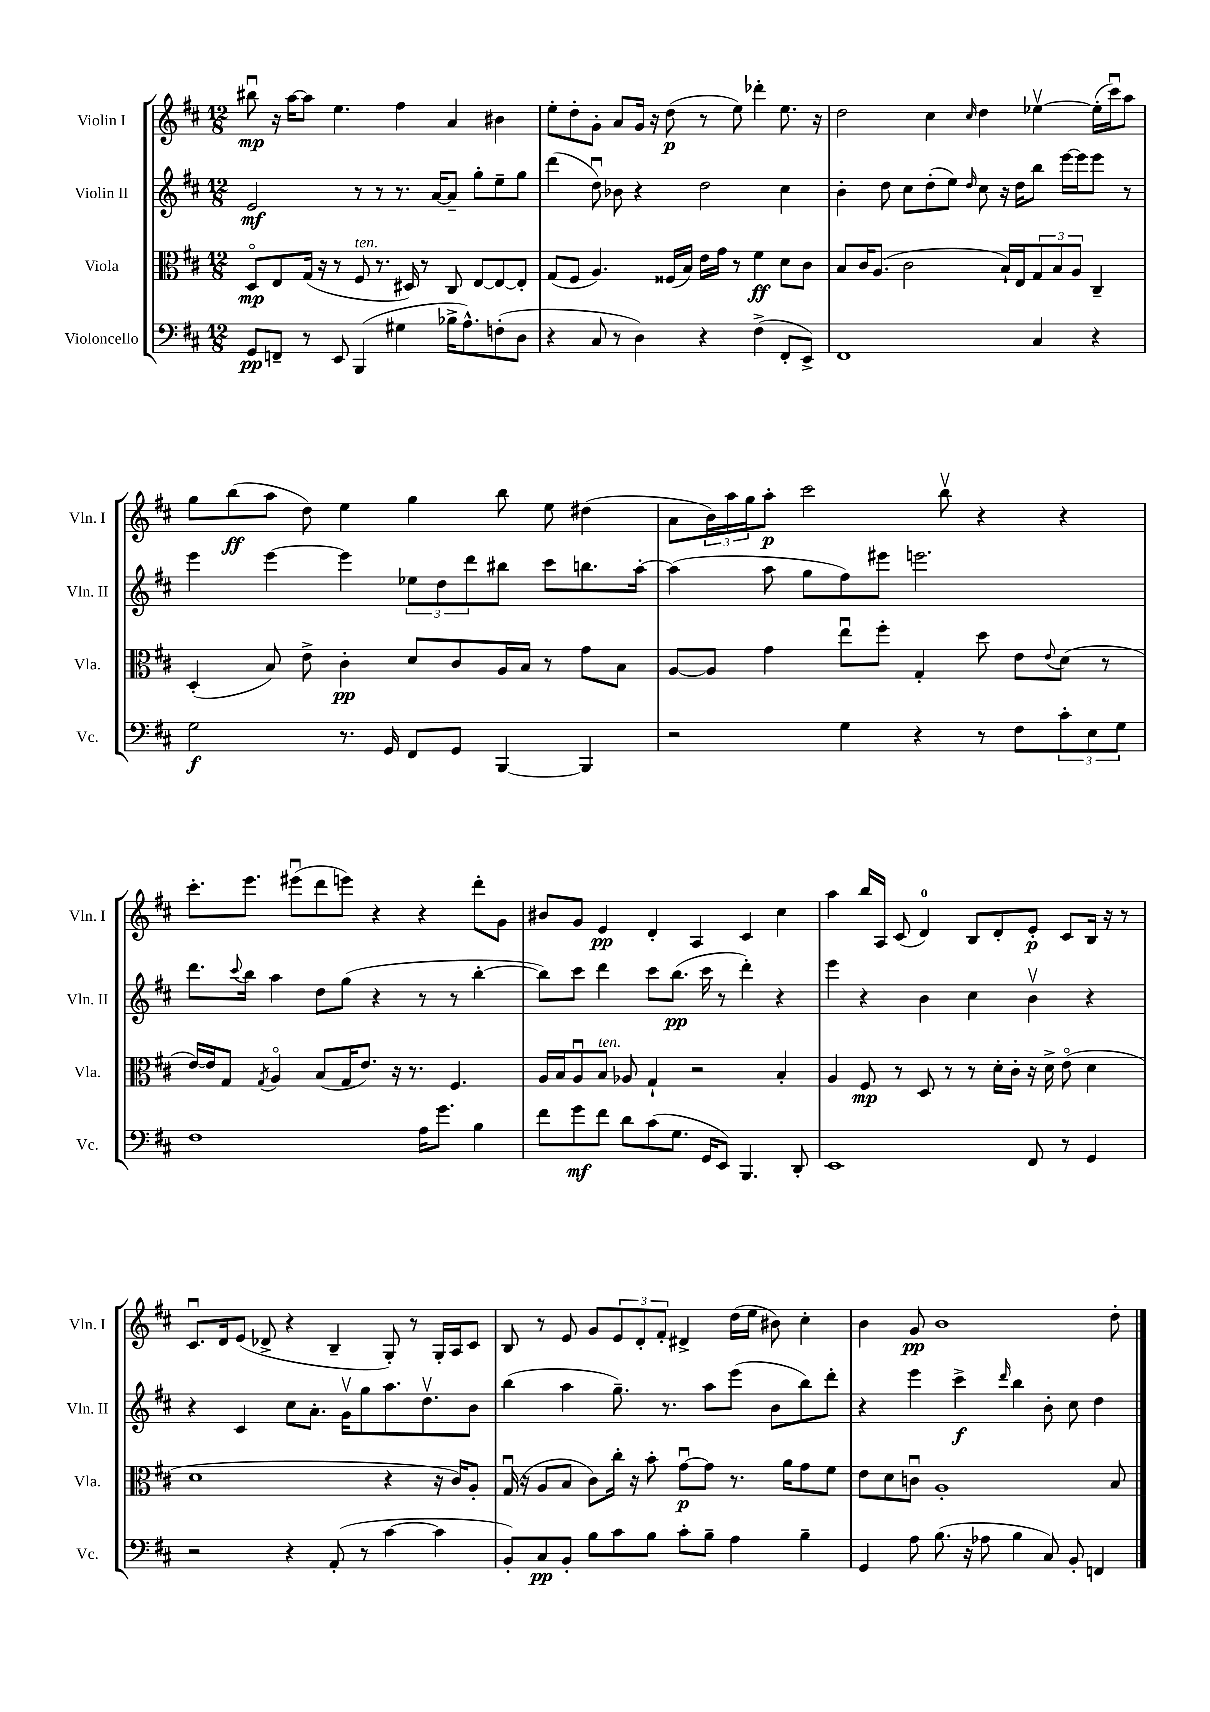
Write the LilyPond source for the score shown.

<<
\new StaffGroup <<
\new Staff = "s0" \with { instrumentName = "Violin I" shortInstrumentName = "Vln. I" } {
    \clef treble \key d \major \numericTimeSignature \time 12/8
    bis''8\downbow\mp r16 a''16~ a''8 e''4. fis''4 a'4 bis'4 |
    e''8-. d''8-. g'8-. a'8 g'16 r16 d''8\p( r8 e''8) des'''4-. e''8. r16 |
    d''2 cis''4 \grace { cis''16 } d''4 ees''4~\upbow ees''16-.( cis'''16\downbow) a''8 |
    g''8 b''8\ff( a''8 d''8) e''4 g''4 b''8 e''8 dis''4( |
    a'8 \tuplet 3/2 { b'16) a''16 g''16 } a''8-.\p cis'''2 b''8\upbow r4 r4 |
    cis'''8.-. e'''8. eis'''8\downbow( d'''8 e'''8) r4 r4 d'''8-. g'8 |
    bis'8 g'8 e'4\pp d'4-. a4 cis'4 cis''4 |
    a''4 b''16 a16 cis'8( d'4-0) b8 d'8-. e'8-.\p cis'8 b16 r16 r8 |
    cis'8.\downbow d'16 e'8( des'8-> r4 b4-- g8-.) r8 g16-. a16 cis'8 |
    b8 r8 e'8 g'8 \tuplet 3/2 { e'8 d'8-. fis'8-. } dis'4-> d''16( e''16 bis'8) cis''4-. |
    b'4 g'8\pp b'1 d''8-. \bar "|." |
}
\new Staff = "s1" \with { instrumentName = "Violin II" shortInstrumentName = "Vln. II" } {
    \clef treble \key d \major \numericTimeSignature \time 12/8
    e'2\mf r8 r8 r8. a'16~ a'8-- g''8-. e''8-- g''8 |
    d'''4( d''8\downbow) bes'8 r4 d''2 cis''4 |
    b'4-. d''8 cis''8 d''8-.( e''8) \grace { d''16 } cis''8 r16 d''16 b''8 e'''16~ e'''16 e'''8 r8 |
    e'''4 e'''4~ e'''4 \tuplet 3/2 { ees''8 d''8 d'''8 } bis''8 cis'''8 b''8. a''16~-. |
    a''4( a''8 g''8 fis''8) eis'''8 e'''2. |
    d'''8. \appoggiatura { cis'''8 } b''16 a''4 d''8 g''8( r4 r8 r8 b''4~-. |
    b''8) cis'''8 d'''4 cis'''8 b''8.\pp( cis'''16 r8 d'''4-.) r4 |
    e'''4 r4 b'4 cis''4 b'4\upbow r4 |
    r4 cis'4 cis''8 a'8.-. g'16\upbow g''8 a''8. d''8.\upbow b'8 |
    b''4( a''4 g''8.--) r8. a''8 e'''8( b'8 b''8) d'''8-. |
    r4 e'''4 cis'''4->\f \grace { d'''16 } b''4 b'8-. cis''8 d''4 \bar "|." |
}
\new Staff = "s2" \with { instrumentName = "Viola" shortInstrumentName = "Vla." } {
    \clef alto \key d \major \numericTimeSignature \time 12/8
    d8\flageolet\mp e8 g16( r16 r8 fis8^\markup { \italic "ten." } r8. dis16) r8 cis8 e8~ e8~ e8-. |
    g8( fis8 a4.) fisis16( b16) e'16 g'16 r8 fis'4\ff d'8 cis'8 |
    b8 cis'16 a8.( cis'2 b16-!) e16 \tuplet 3/2 { g8 b8 a8 } cis4-- |
    d4-.( b8) e'8-> cis'4-.\pp d'8 cis'8 a16 b16 r8 g'8 b8 |
    a8~ a8 g'4 e''8\downbow fis''8-. g4-. d''8 e'8 \appoggiatura { e'8 } d'8( r8 |
    e'16~) e'16 g8 \acciaccatura { g8 } a4\flageolet b8( g16 e'8.) r16 r8. fis4. |
    a16 b16 a8\downbow b8^\markup { \italic "ten." } aes8 g4-! r2 b4-. |
    a4 fis8\mp r8 d8 r8 r8 d'16-. cis'16-. r16 d'16-> e'8\flageolet( d'4 |
    d'1 r4 r16 cis'16) a8-. |
    g16\downbow( r16 a8 b8 cis'8) cis''16-. r16 b'8-. g'8~\downbow\p g'8 r8. a'16 g'8 fis'8 |
    e'8 d'8 c'8\downbow a1-. b8 \bar "|." |
}
\new Staff = "s3" \with { instrumentName = "Violoncello" shortInstrumentName = "Vc." } {
    \clef bass \key d \major \numericTimeSignature \time 12/8
    g,8\pp f,8-- r8 e,8 b,,4( gis4 bes16-> a8.-^) f8-.( d8 |
    r4 cis8 r8 d4) r4 fis4->( fis,8-. e,8->) |
    fis,1 cis4 r4 |
    g2\f r8. g,16 fis,8 g,8 b,,4~ b,,4 |
    r2 g4 r4 r8 fis8 \tuplet 3/2 { cis'8-. e8 g8 } |
    fis1 a16 g'8. b4 |
    fis'8 g'8\mf fis'8 d'8 cis'8( g8. g,16 e,8) b,,4. d,8-. |
    e,1 fis,8 r8 g,4 |
    r2 r4 a,8-.( r8 cis'4~ cis'4 |
    b,8-.) cis8\pp b,8-. b8 cis'8 b8 cis'8-. b8-- a4 b4-- |
    g,4 a8 b8.( r16 aes8 b4 cis8) b,8-. f,4 \bar "|." |
}
>>
>>
\layout { \context { \Score \remove "Bar_number_engraver" } }
